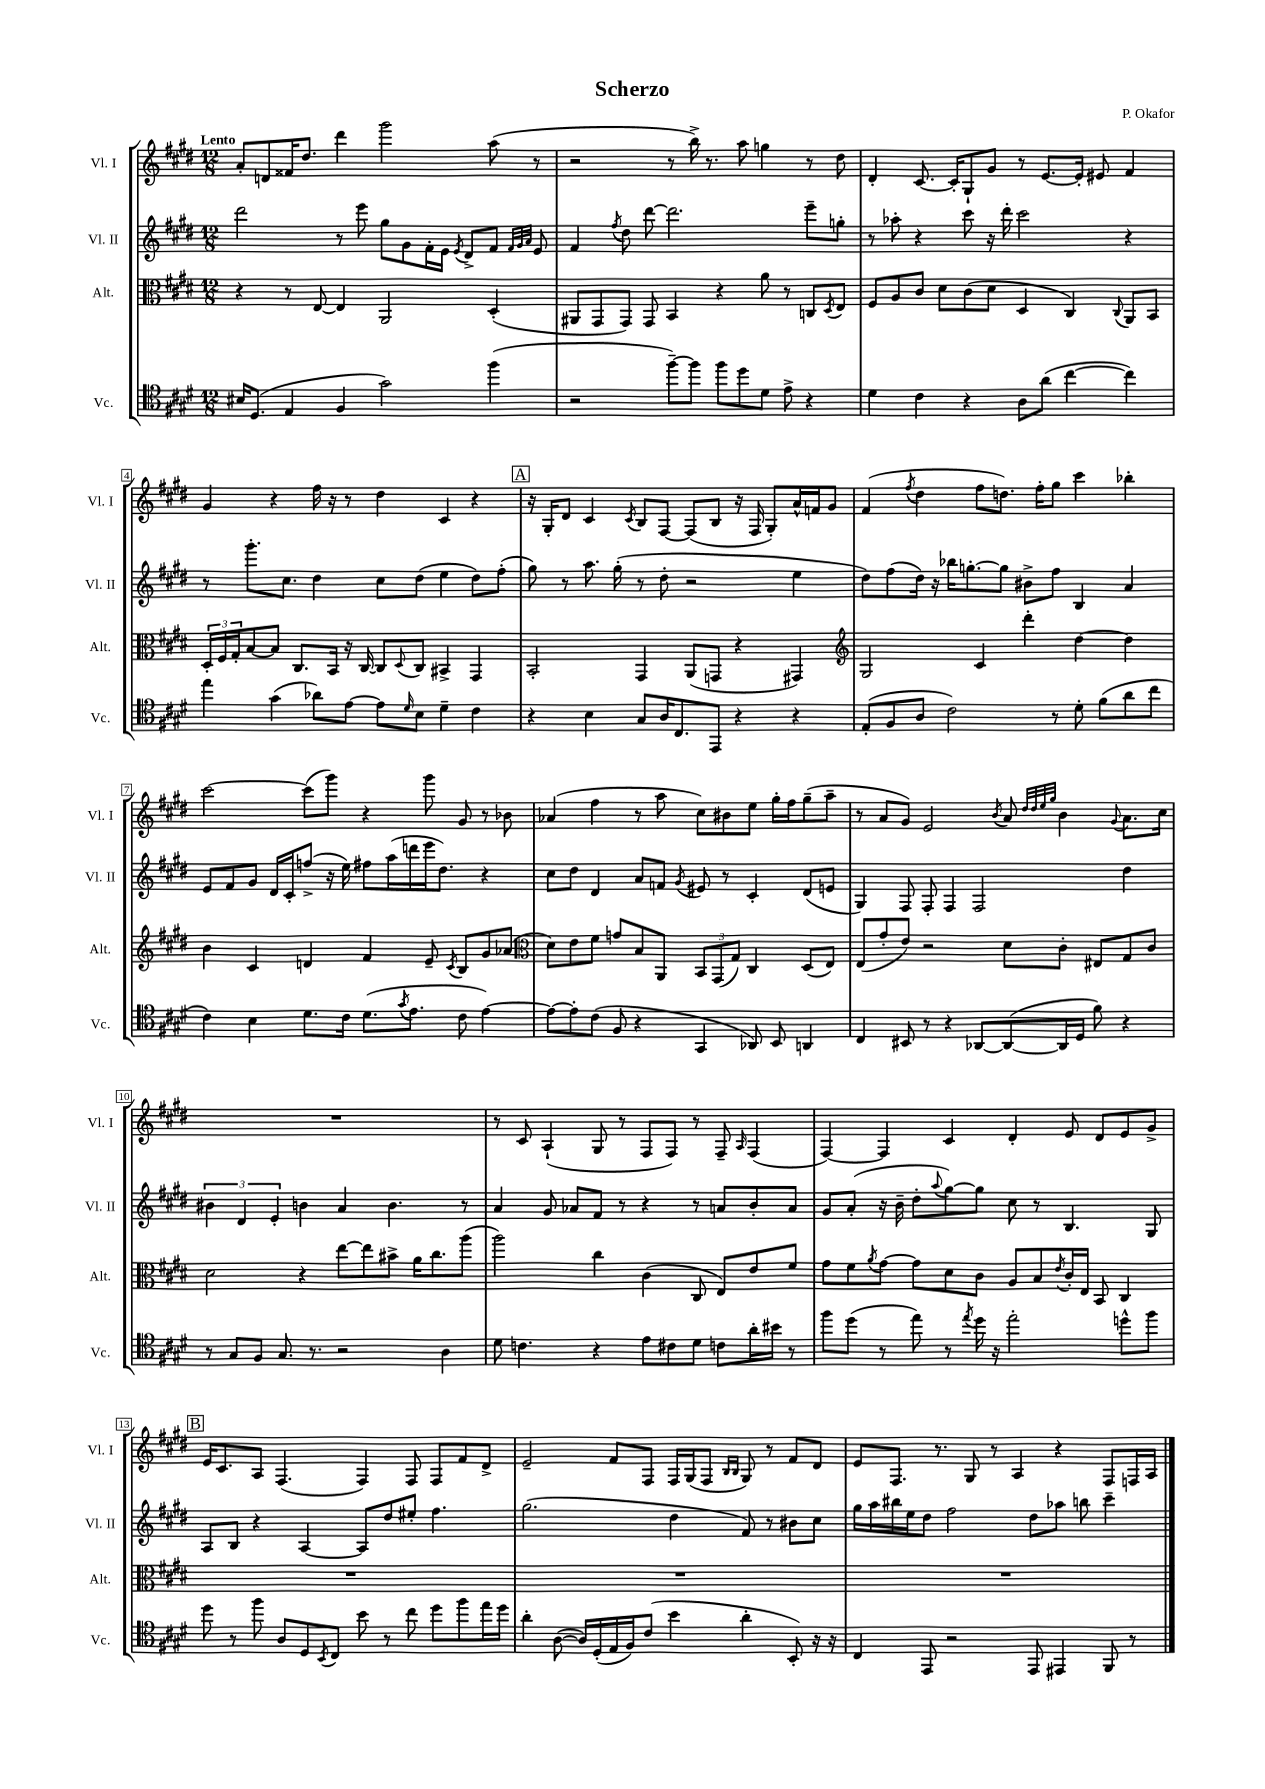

**kern	**kern	**kern	**kern
*staff4	*staff3	*staff2	*staff1
*clefC4	*clefC3	*clefG2	*clefG2
*k[f#c#g#d#]	*k[f#c#g#d#]	*k[f#c#g#d#]	*k[f#c#g#d#]
*M12/8	*M12/8	*M12/8	*M12/8
16B#	4r	2ddd#	8a'
(8.D#	.	.	.
.	.	.	8d
4E	8r	.	16f##
.	.	.	8.dd#
.	[8E	.	.
4F#	4E]	8r	4ddd#
.	.	8eee	.
2g#)	2AA	8gg#	2ggg#
.	.	8g#	.
.	.	16f#'	.
.	.	16e	.
.	.	8qe	.
.	.	8d#^	.
(4ff#	(4D#'	8f#	(8aa
.	.	32qqf#	.
.	.	32qqg#	.
.	.	32qqa	.
.	.	8e	8r
=	=	=	=
2r	8AA#	4f#	2r
.	8GG#	.	.
.	.	8qff#	.
.	8GG#)	8dd#	.
.	8GG#	[8ddd#	.
[8ff#~)	4BB	2.ddd#]	8r
8ff#]	.	.	16bb^)
.	.	.	8.r
8ff#	4r	.	.
8dd#	.	.	8aa
8d#	8a	.	4gg
8e^	8r	.	.
4r	8C	8eee~	8r
.	8qD#	.	.
.	8E	8gg'	8dd#
=	=	=	=
4d#	8F#	8r	4d#'
.	8A	8aa-'	.
4c#	8c#	4r	[8.c#
.	8d#	.	.
.	.	.	16c#']
4r	(8c#	8ccc#	8G#`
.	8d#	16r	8g#
.	.	16ddd#'	.
8A	4D#	2ccc#	8r
(8a	.	.	[8.e
[4cc#	4C#)	.	.
.	.	.	16e']
.	.	.	8e#
.	8qqC#	.	.
4cc#])	8AA	4r	4f#
.	8BB	.	.
=	=	=	=
4ee	24D#'	8r	4g#
.	24F#	.	.
.	24G#'	.	.
.	[8B	8.ggg#'	.
(4g#	8B]	.	4r
.	.	8.cc#	.
.	8.C#	.	.
8a-)	.	4dd#	16ff#
.	16BB	.	16r
[8e	16r	.	8r
.	[16C#	.	.
8e]	8C#]	8cc#	4dd#
16qqd#	8qqD#	.	.
8B	8C#	(8dd#	.
4d#~	4BB#^	4ee	4c#
4c#	4GG#	8dd#)	4r
.	.	(8ff#'	.
=	=	=	=
4r	2BB'	8gg#)	16r
.	.	.	16G#'
.	.	8r	8d#
4B	.	8.aa	4c#
.	.	(16gg#'	.
.	.	.	8qc#
8G#	4GG#	8r	8B
16A	.	8dd#'	[8F#
8.C#	.	.	.
.	(8AA	2r	(8F#]
8EE	8GG	.	8B
4r	4r	.	16r
.	.	.	16F#
.	.	.	8G#')
4r	4GG#)	4ee	16a^^
.	.	.	16f
.	.	.	8g#
=	=	=	=
*	*clefG2	*	*
(8E'	2G#	8dd#)	(4f#
8F#	.	(8ff#	.
.	.	.	8qff#
8A	.	16dd#)	4dd#
.	.	16r	.
2c#)	.	16bb-	.
.	.	[8.gg'	.
.	4c#	.	8ff#
.	.	8gg]	8.dd)
.	4ddd#'	8b#^	.
.	.	.	16ff#'
8r	.	8ff#	8gg#
8d#'	[4dd#	4B	4ccc#
(8f#	.	.	.
8a	4dd#]	4a	4bb-'
8cc#	.	.	.
=	=	=	=
4c#)	4b	8e	[2ccc#
.	.	8f#	.
4B	4c#	8g#	.
.	.	16d#	.
.	.	16c#'	.
8.d#	4d	(8ff^	(8ccc#]
.	.	16r	8ggg#)
16c#	.	16ee)	.
(8.d#	4f#	8ff#	4r
.	.	(16aa	.
8qg#	.	.	.
8.e	.	16ddd	.
.	8e~	16eee	8ggg#
.	.	8.dd#)	.
.	8qc#	.	.
8c#	8B	.	8g#
[4e)	8g#	4r	8r
.	(8a-	.	8b-
=	=	=	=
*	*clefC3	*	*
8e_	8d#)	8cc#	(4a-
8e']	8e	8dd#	.
(8c#	8f#	4d#	4ff#
8F#	8g	.	.
4r	8B	8a	8r
.	8AA	8f	8aa
.	.	8qg#	.
4GG#	12BB	8e#	8cc#)
.	(12GG#	.	.
.	.	8r	8b#
.	12G#)	.	.
8AA-)	4C#	4c#'	8ee
8BB	.	.	16gg#'
.	.	.	16ff#
4AA	(8D#	(8d#	(8gg#~
.	8E)	8e	8aa~
=	=	=	=
4C#	(8E	4G#)	8r
.	8g#'	.	8a
8BB#	8e)	8F#	8g#)
8r	2r	8F#'	2e
4r	.	4F#	.
[8AA-	.	2F#	.
.	.	.	8qb
(8AA-_	8d#	.	8a
.	.	.	32qqdd#
.	.	.	32qqdd#
.	.	.	32qqee
.	.	.	32qqgg#
16AA-]	8c#'	.	4b
16D#	.	.	.
8f#)	8E#	.	.
.	.	.	8qqg#
4r	8G#	4dd#	8.a
.	8c#	.	.
.	.	.	16cc#
=	=	=	=
8r	2d#	6b#	1.r
8G#	.	.	.
.	.	6d#	.
8F#	.	.	.
.	.	6e'	.
8.G#	.	.	.
.	4r	4b	.
8.r	.	.	.
2r	[8ee	4a	.
.	8ee]	.	.
.	8b#^	4.b	.
.	16a	.	.
.	8.cc#	.	.
4A	.	.	.
.	(8aa	8r	.
=	=	=	=
8d#	2aa)	4a	8r
4.c	.	.	8c#
.	.	8g#	(4A`
.	.	8a-	.
4r	4cc#	8f#	8G#
.	.	8r	8r
8e	(4c#	4r	8F#
8c#	.	.	8F#)
8d#	8C#	8r	8r
8c	8E)	8a	8F#~
.	.	.	16qqA
16a'	8e	8b'	(4F#
16b#	.	.	.
8r	8f#	8a	.
=	=	=	=
8ff#	8g#	8g#	[4F#)
(8dd#	8f#	(8a'	.
.	8qa	.	.
8r	[8g#	16r	4F#]
.	.	16b~	.
8ee)	8g#]	8dd#'	.
.	.	8qqaa	.
8r	8d#	[8gg#)	4c#
8qee	.	.	.
16dd#	8c#	8gg#]	.
16r	.	.	.
2ee'	8A	8cc#	4d#'
.	8B	8r	.
.	8qe	.	.
.	16c#'	4.B	8e
.	16E	.	.
.	8BB	.	8d#
8dd^^	4C#	.	8e
8ff#	.	8G#	8g#^
=	=	=	=
8dd#	1.r	8A	16e
.	.	.	8.c#
8r	.	8B	.
8ff#	.	4r	8A
8A	.	.	(4.F#
8D#	.	[4A	.
8qBB	.	.	.
8C#	.	.	.
8b	.	8A]	4F#)
8r	.	8dd#	.
8cc#	.	8ee#'	8F#
8dd#	.	4.ff#	8F#
8ff#	.	.	8f#
16ee	.	.	8d#^
16dd#	.	.	.
=	=	=	=
4a'	1.r	(2.gg#	2e~
([8A	.	.	.
16A])	.	.	.
(16D#'	.	.	.
16E	.	.	8f#
16F#)	.	.	.
(8c#	.	.	8F#
4b	.	4dd#	16F#
.	.	.	(16G#
.	.	.	8F#
.	.	.	16qqB
.	.	.	16qqB
4a'	.	8f#)	8G#)
.	.	8r	8r
8BB')	.	8b#	8f#
16r	.	8cc#	8d#
16r	.	.	.
=	=	=	=
4C#	1.r	16gg#	8e
.	.	16aa	.
.	.	16bb#	8.F#
.	.	16ee	.
8EE	.	8dd#	.
.	.	.	8.r
2r	.	2ff#	.
.	.	.	8G#
.	.	.	8r
.	.	.	4A
8EE	.	8dd#	.
4EE#	.	8aa-	4r
.	.	8bb	.
8FF#	.	4ccc#~	8F#
8r	.	.	16F
.	.	.	16A
==	==	==	==
*-	*-	*-	*-
